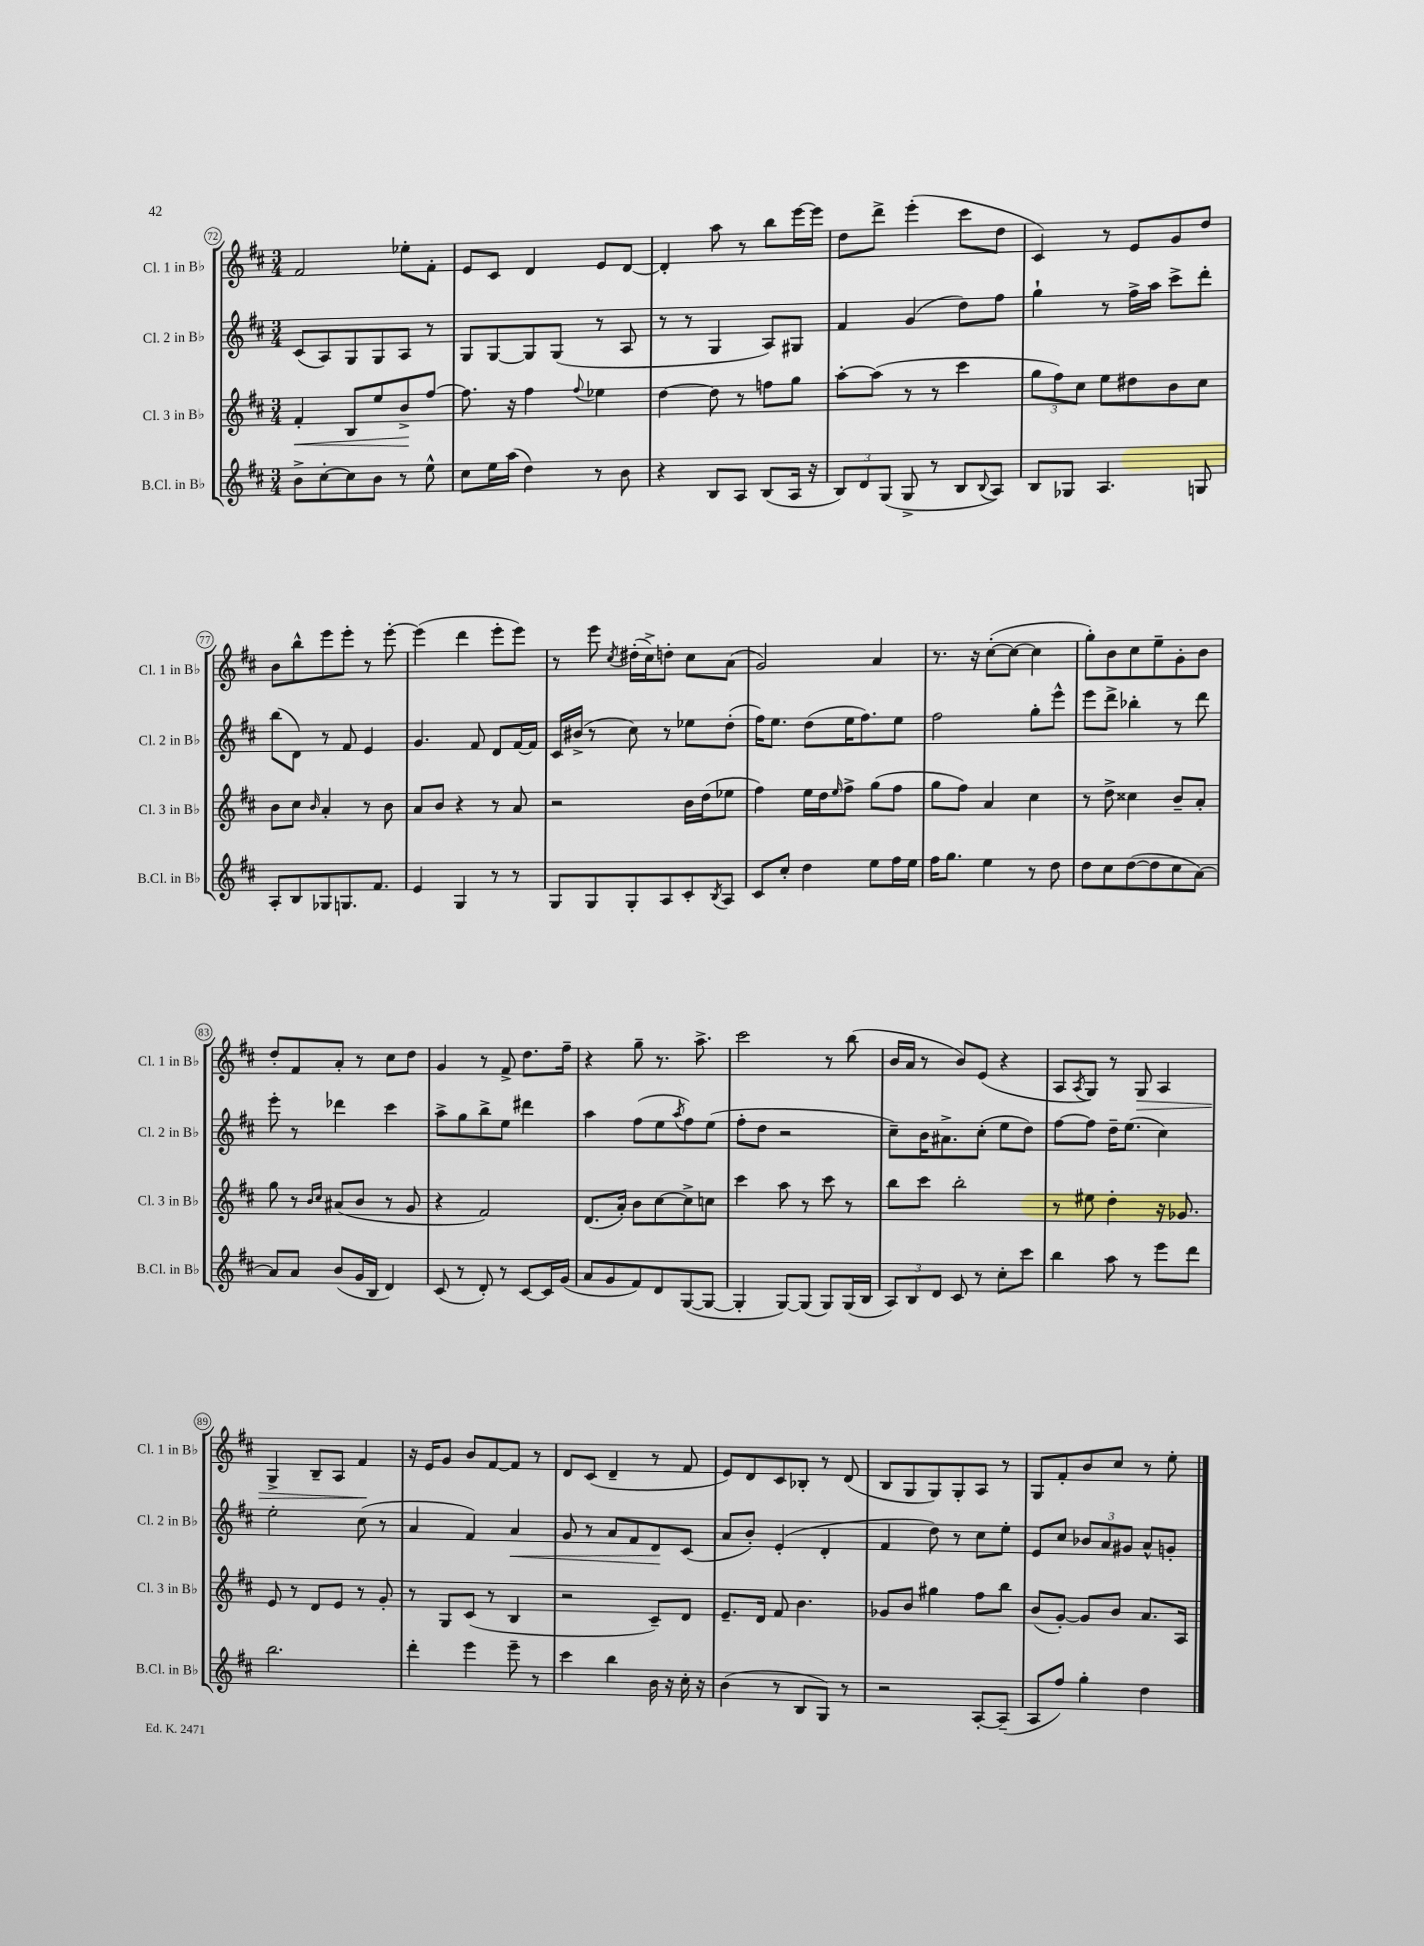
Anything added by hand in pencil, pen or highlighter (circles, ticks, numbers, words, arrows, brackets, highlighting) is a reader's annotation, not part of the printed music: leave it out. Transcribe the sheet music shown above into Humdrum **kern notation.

**kern	**kern	**dynam	**kern	**dynam	**kern	**dynam
*part4	*part3	*part3	*part2	*part2	*part1	*part1
*staff4	*staff3	*staff3	*staff2	*staff2	*staff1	*staff1
*I"B.Cl. in B♭	*I"Cl. 3 in B♭	*	*I"Cl. 2 in B♭	*	*I"Cl. 1 in B♭	*
*I'B.Cl. in B♭	*I'Cl. 3 in B♭	*	*I'Cl. 2 in B♭	*	*I'Cl. 1 in B♭	*
*clefG2	*clefG2	*	*clefG2	*	*clefG2	*
*k[f#c#]	*k[f#c#]	*	*k[f#c#]	*	*k[f#c#]	*
*M3/4	*M3/4	*	*M3/4	*	*M3/4	*
=72	=72	=72	=72	=72	=72	=72
!	!	!LO:HP:b	!	!	!	!
8b^\L	4f#'/	<	(8c#/L	.	2f#/	.
[8cc#'\	.	.	8A/)	.	.	.
8cc#\]	8B/L	.	8G/	.	.	.
8b\J	8ee/	.	8G/	.	.	.
8r	8b^/	.	8A/J	.	8ee-X'\L	.
8ee^^\	[8ff#/J	[	8r	.	8f#'\J	.
=73	=73	=73	=73	=73	=73	=73
8cc#\L	8.ff#\]	.	8G/L	.	8e/L	.
16ee\L	.	.	[8G/	.	8c#/J	.
(16aa\JJ	16r	.	.	.	.	.
4dd\)	4ff#\	.	8G/]	.	4d/	.
.	.	.	(8G/J	.	.	.
.	8qqff#/	.	.	.	.	.
8r	4ee-X\	.	8r	.	8e/L	.
8b\	.	.	8A/	.	[8d/J	.
=74	=74	=74	=74	=74	=74	=74
4r	[4dd\	.	8r	.	4d'/]	.
.	.	.	8r	.	.	.
8B/L	8dd\]	.	4G/	.	8aa\	.
8A/J	8r	.	.	.	8r	.
(8B/L	8ffn\L	.	8A/L)	.	8bb\L	.
16A/Jk	8gg\J	.	8G#X/J	.	[16eee\L	.
16r	.	.	.	.	16eee\JJ]	.
=75	=75	=75	=75	=75	=75	=75
12B/L)	[8aa'\L	.	4f#/	.	8dd\L	.
12d/	.	.	.	.	.	.
.	(8aa\J]	.	.	.	8ddd^\J	.
(12G/J	.	.	.	.	.	.
8G^/	8r	.	(4g/	.	(4eee'\	.
8r	8r	.	.	.	.	.
8B/L	4ccc#\	.	8dd\L)	.	8ccc#\L	.
8qqB/	.	.	.	.	.	.
8A/J)	.	.	8ff#\J	.	8dd\J	.
=76	=76	=76	=76	=76	=76	=76
8B/L	12gg\L	.	4gg`\	.	4c#/)	.
.	12ff#\)	.	.	.	.	.
8G-X/J	.	.	.	.	.	.
.	12cc#\J	.	.	.	.	.
4.A/	8ee\L	.	8r	.	8r	.
.	8dd#X\	.	16ff#^\LL	.	8e/L	.
.	.	.	16aa\JJ	.	.	.
.	8b\	.	8ccc#^\L	.	8g/	.
8Gn/	8cc#\J	.	8ddd'\J	.	8dd/J	.
!!LO:LB:g=z
=77	=77	=77	=77	=77	=77	=77
8A'/L	8b\L	.	(8bb\L	.	8b\L	.
8B/	8cc#\J	.	8d\J)	.	8bb^^\	.
.	16qqb/	.	.	.	.	.
8G-X/	4a'/	.	8r	.	8eee\	.
8.Gn/	.	.	8f#/	.	8eee'\J	.
.	8r	.	4e/	.	8r	.
8.f#/J	.	.	.	.	.	.
.	8b\	.	.	.	[8eee'\	.
=78	=78	=78	=78	=78	=78	=78
4e/	8a/L	.	4.g/	.	(4eee\]	.
.	8b/J	.	.	.	.	.
4G/	4r	.	.	.	4ddd\	.
.	.	.	8f#/	.	.	.
8r	8r	.	8d/L	.	8eee'\L	.
8r	8a/	.	[16f#/L	.	8eee\J)	.
.	.	.	16f#/JJ]	.	.	.
=79	=79	=79	=79	=79	=79	=79
8G/L	2r	.	16c#/LL	.	8r	.
.	.	.	(16b#X^/JJ	.	.	.
8G/	.	.	8r	.	8eee\	.
.	.	.	.	.	8qcc#/	.
8G'/	.	.	8cc#\)	.	(16dd#X'\LL	.
.	.	.	.	.	16cc#^\J)	.
8A/	.	.	8r	.	8ddn'\J	.
8c#'/	16b\LL	.	8ee-X\L	.	8cc#\L	.
.	(16dd\J	.	.	.	.	.
8qB/	.	.	.	.	.	.
8A/J	8ee-X\J	.	(8dd'\J	.	(8a\J	.
=80	=80	=80	=80	=80	=80	=80
8c#/L	4ff#\)	.	16ff#\KL)	.	2g/)	.
.	.	.	8.ee\J	.	.	.
8cc#'/J	.	.	.	.	.	.
4dd\	16ee\LL	.	(8dd\L	.	.	.
.	16dd\J	.	.	.	.	.
.	16qqee/	.	.	.	.	.
.	8ff#^\J	.	16ee\K	.	.	.
.	.	.	8.ff#\)	.	.	.
8ee\L	(8gg\L	.	.	.	4a/	.
16ff#\L	8ff#\J	.	8ee\J	.	.	.
16ee\JJ	.	.	.	.	.	.
=81	=81	=81	=81	=81	=81	=81
16ff#\KL	8gg\L	.	2ff#\	.	8.r	.
8.gg\J	.	.	.	.	.	.
.	8ff#\J)	.	.	.	.	.
.	.	.	.	.	16r	.
4ee\	4a/	.	.	.	([8cc#'\L	.
.	.	.	.	.	8cc#\J_	.
8r	4cc#\	.	8gg'\L	.	4cc#\]	.
8dd\	.	.	8eee^^\J	.	.	.
=82	=82	=82	=82	=82	=82	=82
8dd\L	8r	.	8eee\L	.	8gg'\L)	.
8cc#\	8dd^\	.	8ddd^\J	.	8b\	.
([8dd\	4cc##X\	.	4bb-X'\	.	8cc#\	.
8dd\]	.	.	.	.	8ee~\	.
8cc#\	8b~/L	.	8r	.	8g'\	.
[8a\J)	8a'/J	.	8ddd\	.	8b\J	.
!!LO:LB:g=z
=83	=83	=83	=83	=83	=83	=83
8a/L]	8gg\	.	8eee'\	.	8dd'/L	.
8a/J	8r	.	8r	.	8f#/	.
.	16qqb/LL	.	.	.	.	.
.	16qqcc#/JJ	.	.	.	.	.
(8b/L	(8a#X/L	.	4ddd-X\	.	8a'/J	.
16g/L	8b/J	.	.	.	8r	.
16B/JJ	.	.	.	.	.	.
4d/)	8r	.	4ccc#\	.	8cc#\L	.
.	8g/	.	.	.	8dd\J	.
=84	=84	=84	=84	=84	=84	=84
(8c#/	4r	.	8aa^\L	.	4g/	.
8r	.	.	8gg\	.	.	.
8d'/)	2f#/)	.	8bb^\	.	8r	.
8r	.	.	8ee\J	.	8f#^/	.
[8c#/L	.	.	4ddd#X\	.	8.dd\L	.
16c#/L]	.	.	.	.	.	.
(16g/JJ	.	.	.	.	16ff#~\Jk	.
=85	=85	=85	=85	=85	=85	=85
8a/L	(8.d/L	.	4aa\	.	4r	.
8g/	.	.	.	.	.	.
.	16a'/Jk)	.	.	.	.	.
8f#/)	8b\L	.	(8ff#\L	.	8gg~\	.
8d/	[8cc#\	.	8ee\	.	8.r	.
.	.	.	8qaa/	.	.	.
([8G/	8cc#^\]	.	8ff#\)	.	.	.
.	.	.	.	.	8.aa^\	.
8G/J_	8ccn\J	.	(8ee\J	.	.	.
=86	=86	=86	=86	=86	=86	=86
4G'/]	4ccc#\	.	8ff#'\L	.	2ccc#\	.
.	.	.	8dd\J	.	.	.
[8G/L)	8aa\	.	2r	.	.	.
(8G/J]	8r	.	.	.	.	.
8G/L)	8ccc#\	.	.	.	8r	.
(16G/L	8r	.	.	.	(8bb\	.
16B/JJ	.	.	.	.	.	.
=87	=87	=87	=87	=87	=87	=87
12A/L)	8bb\L	.	8cc#~\L)	.	16b/LL	.
.	.	.	.	.	16a/JJ	.
12B/	.	.	.	.	.	.
.	8ccc#\J	.	16b\K	.	8r	.
12d/J	.	.	.	.	.	.
.	.	.	8.a#X^\	.	.	.
8c#/	2bb'\	.	.	.	8b/L)	.
8r	.	.	(8cc#'\J	.	(8e/J	.
8cc#'\L	.	.	8ee\L	.	4r	.
8ccc#\J	.	.	8dd\J)	.	.	.
=88	=88	=88	=88	=88	=88	=88
4bb\	8r	.	[8ff#\L	.	8A/L	.
.	.	.	.	.	8qA/	.
.	8ee#X\	.	8ff#\J]	.	8G/J)	.
8aa\	4dd'\	.	16dd~\KL	.	8r	.
.	.	.	(8.ee\J	.	.	.
!	!	!	!	!	!	!LO:HP:b
8r	.	.	.	.	8G/	>
8eee\L	16r	.	4cc#\)	.	4A/	.
.	8.g-X/	.	.	.	.	.
8ddd\J	.	.	.	.	.	.
!!LO:LB:g=z
=89	=89	=89	=89	=89	=89	=89
2.bb\	8e/	.	2ee'\	.	4G^/	.
.	8r	.	.	.	.	.
.	8d/L	.	.	.	8B~/L	.
.	8e/J	.	.	.	8A/J	.
.	8r	.	(8cc#\	.	4f#/	.
.	8g'/	.	8r	.	.	.
.	.	.	.	.	.	]
=90	=90	=90	=90	=90	=90	=90
4ddd'\	8r	.	4a/	.	16r	.
.	.	.	.	.	16e/KL	.
.	8G/L	.	.	.	8g/J	.
4eee\	(8c#/J	.	4f#/)	.	8b/L	.
.	8r	.	.	.	[8f#/	.
!	!	!	!	!LO:HP:b	!	!
8eee~\	4B/	.	4a/	<	8f#/J]	.
8r	.	.	.	.	8r	.
=91	=91	=91	=91	=91	=91	=91
4ccc#\	2r	.	8g/	.	8d/L	.
.	.	.	8r	.	(8c#/J	.
4bb\	.	.	8a/L	.	4d~/	.
.	.	.	8f#/	.	.	.
16b\	8c#~/L)	.	8d/	.	8r	.
16r	.	.	.	.	.	.
16cc#'\	8d/J	.	(8c#/J	[	8f#/	.
16r	.	.	.	.	.	.
=92	=92	=92	=92	=92	=92	=92
(4b\	8.e~/L	.	8a/L	.	8e/L)	.
.	.	.	8b'/J)	.	8d/	.
.	16d/Jk	.	.	.	.	.
8r	8f#/	.	(4e'/	.	8c#/	.
8B/L	4.b\	.	.	.	8B-X'/J	.
8G/J)	.	.	4d'/	.	8r	.
8r	.	.	.	.	(8d/	.
=93	=93	=93	=93	=93	=93	=93
2r	8g-X/L	.	4f#/	.	8B/L	.
.	8b/J	.	.	.	8G/	.
.	4gg#X\	.	8dd\)	.	8G/)	.
.	.	.	8r	.	8G'/	.
[8A'/L	8ff#\L	.	8cc#\L	.	8A/J	.
(8A~/J]	8bb\J	.	8ee'\J	.	8r	.
=94	=94	=94	=94	=94	=94	=94
8A/L	(8b/L	.	8e/L	.	8G/L	.
8ff#/J)	[8g'/J)	.	8cc#/J	.	8f#'/	.
4gg'\	8g/L]	.	12b-X/L	.	8b/	.
.	.	.	12a/	.	.	.
.	8b/J	.	.	.	8cc#/J	.
.	.	.	12g#X/J	.	.	.
4dd\	8.a/L	.	8a^^/L	.	8r	.
.	.	.	8gn'/J	.	8ee'\	.
.	16A/Jk	.	.	.	.	.
==	==	==	==	==	==	==
*-	*-	*-	*-	*-	*-	*-
